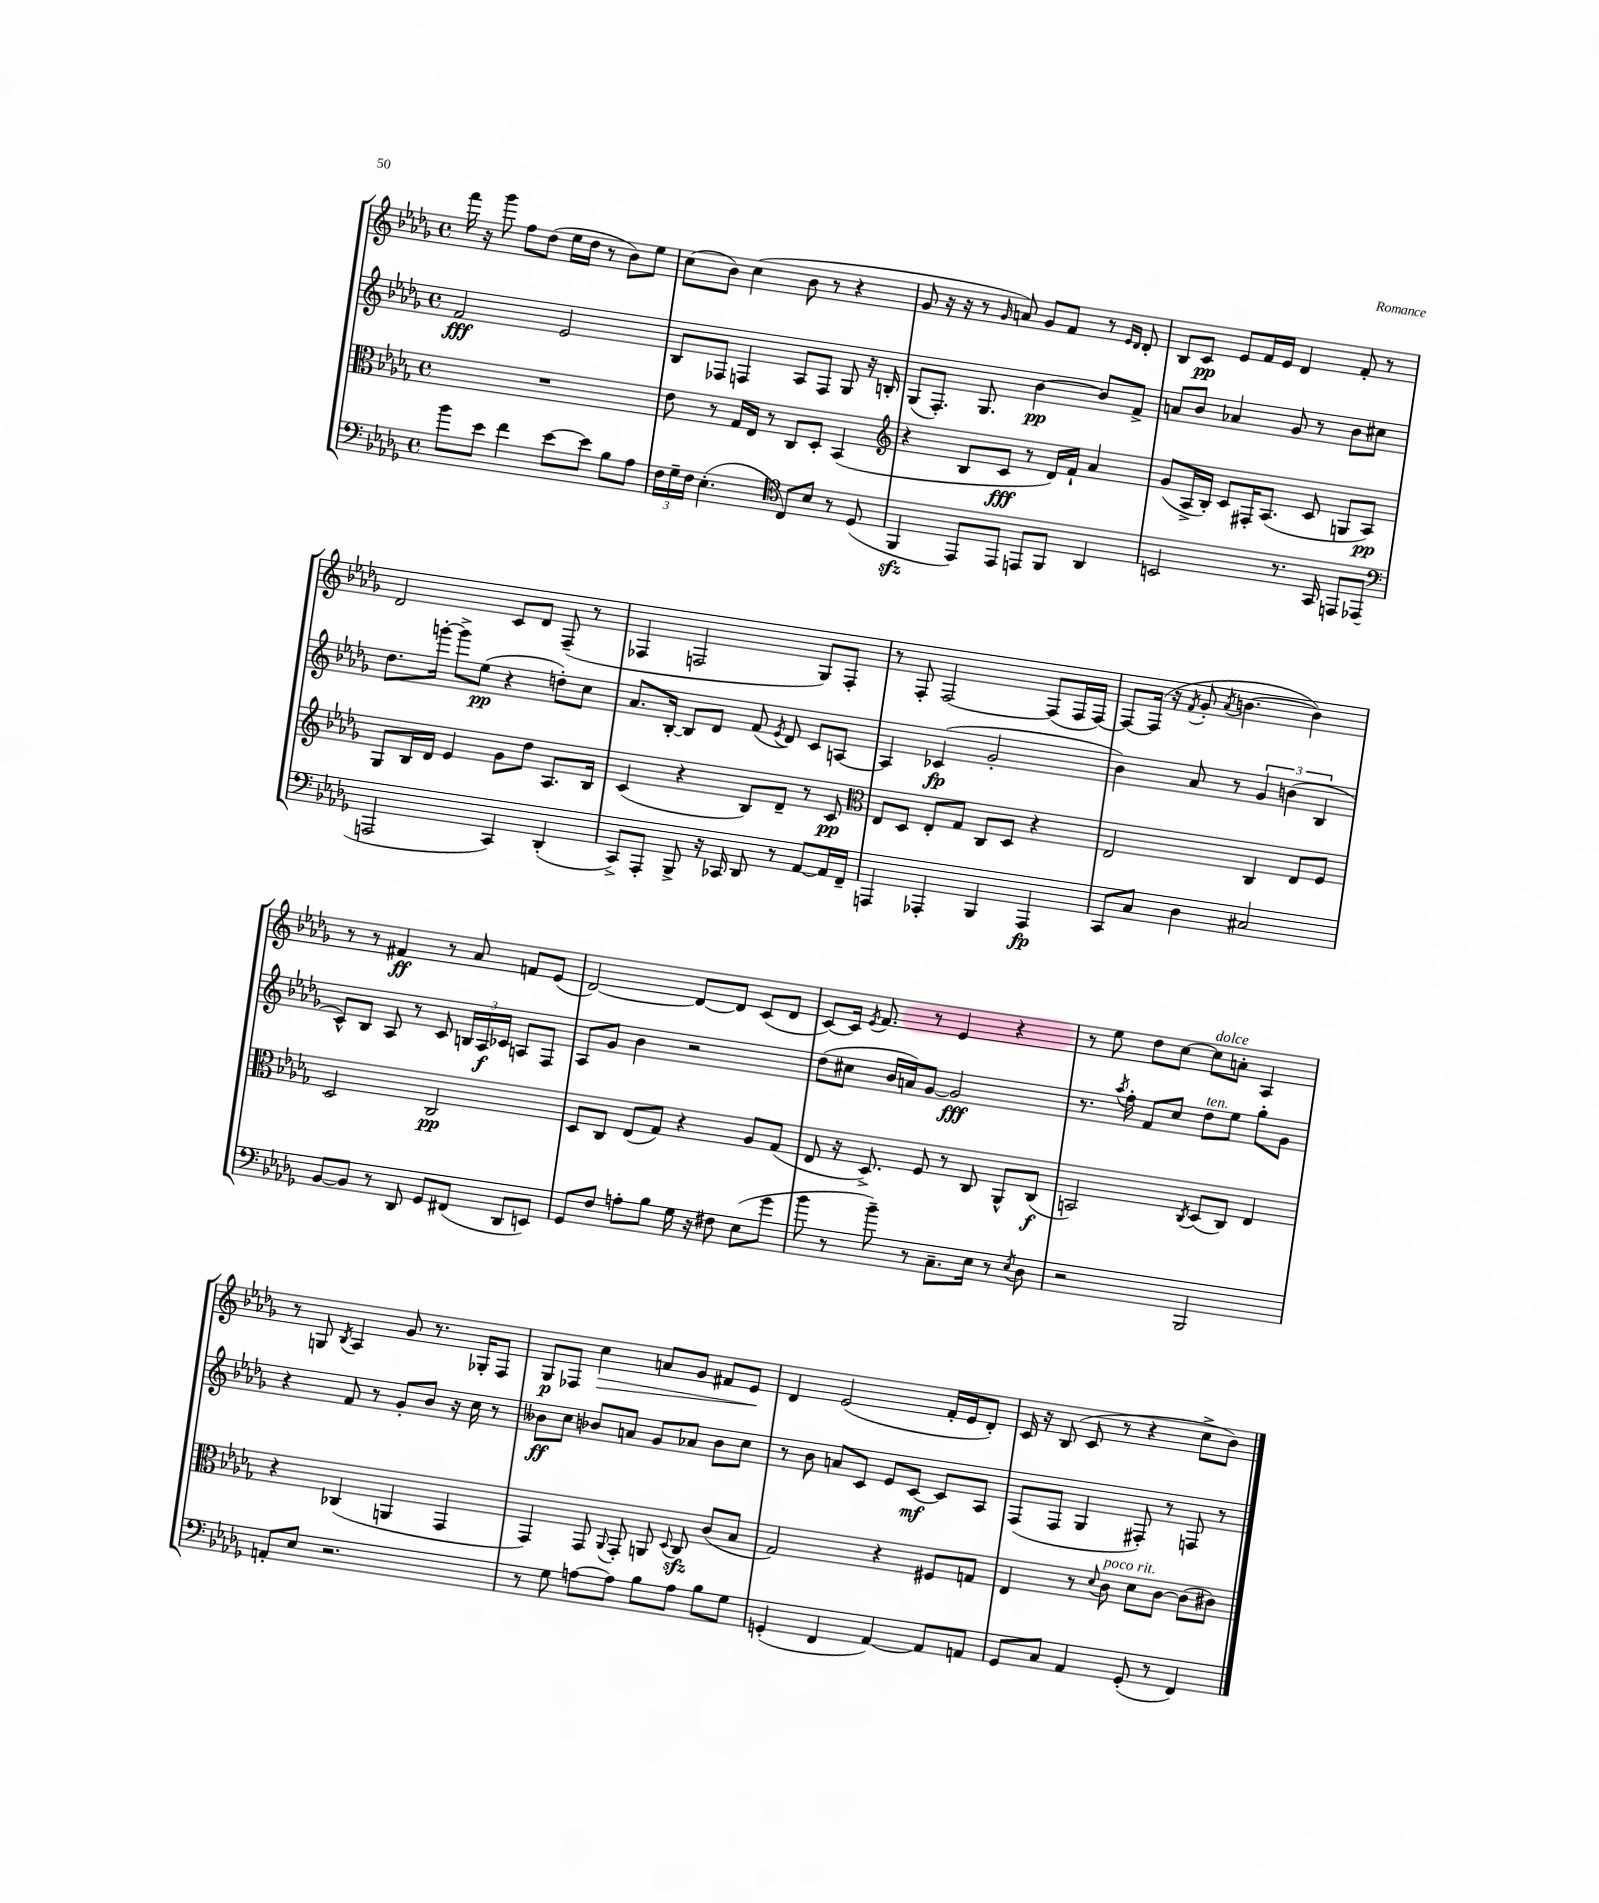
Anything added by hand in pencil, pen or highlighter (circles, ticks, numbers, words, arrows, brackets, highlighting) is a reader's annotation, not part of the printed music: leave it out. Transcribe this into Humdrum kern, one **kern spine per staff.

**kern	**dynam	**kern	**dynam	**kern	**dynam	**kern	**dynam
*part4	*part4	*part3	*part3	*part2	*part2	*part1	*part1
*staff4	*staff4	*staff3	*staff3	*staff2	*staff2	*staff1	*staff1
*clefF4	*	*clefC3	*	*clefG2	*	*clefG2	*
*k[b-e-a-d-g-]	*	*k[b-e-a-d-g-]	*	*k[b-e-a-d-g-]	*	*k[b-e-a-d-g-]	*
*M4/4	*	*M4/4	*	*M4/4	*	*M4/4	*
*met(c)	*	*met(c)	*	*met(c)	*	*met(c)	*
=7	=7	=7	=7	=7	=7	=7	=7
8b-\L	.	1r	.	2f/	fff	16fff\	.
.	.	.	.	.	.	16r	.
8e-\J	.	.	.	.	.	8ggg-\	.
4f\	.	.	.	.	.	8ff\L	.
.	.	.	.	.	.	(8dd-\J	.
[8e-\L	.	.	.	2e-/	.	16ee-\LL	.
.	.	.	.	.	.	16dd-\JJ	.
8e-\J]	.	.	.	.	.	8r	.
8B-\L	.	.	.	.	.	8b-\L)	.
8A-\J	.	.	.	.	.	8ee-\J	.
=8	=8	=8	=8	=8	=8	=8	=8
24F\LL	.	8e-\	.	8B-/L	.	(8cc\L	.
24G-~\	.	.	.	.	.	.	.
24F\JJ	.	.	.	.	.	.	.
(4.E-'\	.	8r	.	8F-X/J	.	8b-\J)	.
.	.	16G-/LL	.	4Fn/	.	(4cc\	.
.	.	16E-/JJ	.	.	.	.	.
.	.	8r	.	.	.	.	.
*clefC4	*	*	*	*	*	*	*
8C/L)	.	8C/L	.	8A-/L	.	8b-\	.
8B-/J	.	8D-'/J	.	8F/J	.	8r	.
8r	.	(4BB-/	.	8G-/	.	4r	.
(8D-/	.	.	.	16r	.	.	.
.	.	.	.	16Bn'/	.	.	.
=9	=9	=9	=9	=9	=9	=9	=9
*	*	*clefG2	*	*	*	*	*
4FFzz/	.	4r	.	(8G-/L	.	8g-/	.
.	.	.	.	8.F'/J)	.	16r	.
.	.	.	.	.	.	16r	.
8EE-/L)	.	8B-/L	.	.	.	8r	.
.	.	.	.	8.G-/	.	.	.
.	.	.	.	.	.	16qqg-/	.
8EE-/J	.	8c/J	fff	.	.	8an/)	.
8EEn/L	.	8r	.	[4b-\	pp	8g-/L	.
8FF/J	.	16d-/LL)	.	.	.	8f/J	.
.	.	16f`/JJ	.	.	.	.	.
4AA-/	.	4a-/	.	8b-/L]	.	8r	.
.	.	.	.	.	.	16qqe-/LL	.
.	.	.	.	.	.	16qqd-/JJ	.
.	.	.	.	8f^/J	.	8d-'/	.
=10	=10	=10	=10	=10	=10	=10	=10
2BBn/	.	(8g-/L	.	8an/L	.	8B-/L	.
.	.	16A-^/L	.	8b-/J	.	8c/J	pp
.	.	16B-'/JJ)	.	.	.	.	.
.	.	8c/L	.	4a-X/	.	8e-/L	.
.	.	16F#X'/K	.	.	.	16f/L	.
.	.	(8.A-/J	.	.	.	16e-/JJ	.
8.r	.	.	.	8g-/	.	4d-/	.
.	.	8c/	.	8r	.	.	.
16GG-/	.	.	.	.	.	.	.
8EEn/L	.	8Gn/L	.	8b-\L	.	8f'/	.
(8EE-X/J	.	8A-/J)	pp	8cc#X\J	.	8r	.
!!LO:LB:g=z
=11	=11	=11	=11	=11	=11	=11	=11
*clefF4	*	*	*	*	*	*	*
2AAAn/	.	8G-/L	.	8.dd-\L	.	2d-/	.
.	.	16B-/L	.	.	.	.	.
.	.	16d-/JJ	.	[16gggn'\Jk	.	.	.
.	.	4e-/	.	8ggg^\L]	.	.	.
.	.	.	.	(8ee-\J	pp	.	.
4CC/)	.	8g-\L	.	4r	.	8c/L	.
.	.	8dd-\J	.	.	.	8d-/J	.
(4DD-'/	.	8.A-/L	.	8ddn'\L)	.	(8F~/	.
.	.	.	.	8cc\J	.	8r	.
.	.	16B-/Jk	.	.	.	.	.
=12	=12	=12	=12	=12	=12	=12	=12
8CC^/L)	.	(4c/	.	8.a-/L	.	4F-X/	.
8AAA-'/J	.	.	.	.	.	.	.
.	.	.	.	[16B-'/Jk	.	.	.
8BBB-^/	.	4r	.	8B-/L]	.	2Fn/	.
16r	.	.	.	8d-/J	.	.	.
16CC-X/	.	.	.	.	.	.	.
8DD-/	.	8B-/L)	.	(8f/	.	.	.
.	.	.	.	8qe-/	.	.	.
8r	.	8d-~/J	.	8d-/)	.	.	.
[8AA-/L	.	8r	.	8c/L	.	8G-/L)	.
16AA-/L]	.	8c/	pp	[8An/J	.	8F'/J	.
16FF~/JJ	.	.	.	.	.	.	.
=13	=13	=13	=13	=13	=13	=13	=13
*	*	*clefC3	*	*	*	*	*
4AAAn/	.	8E-/L	.	4A/]	.	8r	.
.	.	8D-/J	.	.	.	8F'/	.
4AAA-X'/	.	8E-'/L	.	(4c-X/	fp	[2F/	.
.	.	8G-/J	.	.	.	.	.
4BBB-/	.	8C/L	.	2g-'/	.	.	.
.	.	8D-/J	.	.	.	.	.
4AAA-/	fp	4r	.	.	.	(8F/L]	.
.	.	.	.	.	.	16F/L	.
.	.	.	.	.	.	[16F/JJ)	.
=14	=14	=14	=14	=14	=14	=14	=14
8CC/L	.	2E-/	.	4b-\)	.	8F/L_	.
8C/J	.	.	.	.	.	(16F/Jk]	.
.	.	.	.	.	.	16r	.
.	.	.	.	.	.	8qf/	.
4D-\	.	.	.	8a-/	.	8g-'/	.
.	.	.	.	.	.	8qa-/	.
.	.	.	.	8r	.	[4.bn\	.
2C#X/	.	4C/	.	6g-/	.	.	.
.	.	.	.	(6bn\	.	.	.
.	.	8E-/L	.	.	.	4b\])	.
.	.	.	.	6B-/	.	.	.
.	.	8F/J	.	.	.	.	.
!!LO:LB:g=z
=15	=15	=15	=15	=15	=15	=15	=15
[8BB-/L	.	2D-/	.	8c^^/L)	.	8r	.
8BB-/J]	.	.	.	8B-/J	.	8r	.
8r	.	.	.	8A-/	.	4f#X/	ff
8DD-/	.	.	.	8r	.	.	.
8GG-/L	.	2C/	pp	8c/	.	8r	.
(8FF#X/J	.	.	.	24Bn/LL	.	8a-/	.
.	.	.	.	24A-/	f	.	.
.	.	.	.	24c-X/JJ	.	.	.
8DD-/L	.	.	.	8An/L	.	8fn/L	.
8EEn/J)	.	.	.	8F/J	.	(8e-/J	.
=16	=16	=16	=16	=16	=16	=16	=16
8GG-/L	.	8D-/L	.	8A-/L	.	[2d-/)	.
8F/J	.	8C/J	.	8g-/J	.	.	.
8An'\L	.	(8E-/L	.	4b-\	.	.	.
8B-\J	.	8G-/J)	.	.	.	.	.
16G-\	.	4r	.	2r	.	8d-/L_	.
16r	.	.	.	.	.	.	.
8F#X\	.	.	.	.	.	8d-/J]	.
(8E-\L	.	8A-/L	.	.	.	(8c/L	.
8g-\J	.	(8G-/J	.	.	.	8d-/J	.
=17	=17	=17	=17	=17	=17	=17	=17
8b-\	.	8E-/	.	(8dd-\L	.	[8c/L)	.
8r	.	16r	.	8cc#X\J	.	16c/Jk]	.
.	.	.	.	.	.	8qe-/	.
.	.	8.D-^/)	.	.	.	8.f/	.
8b-~\)	.	.	.	16b-/LL	.	.	.
.	.	.	.	16an/J)	.	.	.
8r	.	8F/	.	[8g-/J	.	8r	.
8.C~\L	.	8r	.	2g-/]	fff	4e-/	.
.	.	8C/	.	.	.	.	.
16E-\Jk	.	.	.	.	.	.	.
8r	.	8AA-^^/L	.	.	.	4r	.
8qE-/	.	.	.	.	.	.	.
8D-\	.	(8C/J	f	.	.	.	.
=18	=18	=18	=18	=18	=18	=18	=18
2r	.	2BBn/)	.	8.r	.	8r	.
.	.	.	.	.	.	8ee-\	.
.	.	.	.	8qaa-/	.	.	.
.	.	.	.	16ff'\	.	.	.
.	.	.	.	8f/L	.	8dd-\L	.
.	.	.	.	8cc/J	.	[8cc\J	.
.	.	8qC/	.	.	.	.	.
!	!	!	!	!	!	!LO:TX:a:i:t=dolce	!
!	!	!	!	!LO:TX:a:i:t=ten.	!	!	!
2BBB-/	.	(8D-/L	.	8dd-\L	.	8cc\L]	.
.	.	8C/J)	.	8ee-\J	.	8an'\J	.
.	.	4E-/	.	8gg-'\L	.	4A-/	.
.	.	.	.	8g-\J	.	.	.
!!LO:LB:g=z
=19	=19	=19	=19	=19	=19	=19	=19
8AAn'/L	.	4r	.	4r	.	8r	.
8E-/J	.	.	.	.	.	8Gn/	.
.	.	.	.	.	.	8qB-/	.
2.r	.	(4C-X/	.	8f/	.	4A-/	.
.	.	.	.	8r	.	.	.
.	.	4AAn/	.	8g-'/L	.	8g-/	.
.	.	.	.	8b-/J	.	8.r	.
.	.	4GG-/	.	16r	.	.	.
.	.	.	.	16cc\	.	16G-X'/KL	.
.	.	.	.	8r	.	8F/J	.
=20	=20	=20	=20	=20	=20	=20	=20
8r	.	4GG-/)	.	8b--X\L	ff	8G-/L	p
8G-\	.	.	.	8cc\J	.	8F-X/J	.
!	!	!	!	!	!	!	!LO:HP:b
[8An\L	.	8GG-/	.	8b-X/L	.	4cc\	>
.	.	8qqAA-/	.	.	.	.	.
8A\J]	.	8GG-'/	.	8an/J	.	.	.
8B-\L	.	8AAn/	.	8g-/L	.	8an/L	.
.	.	8qqD-/	.	.	.	.	.
8A\J	.	8Czz/	.	8a-X/J	.	8g-/J	.
8B-\L	.	(8c/L	.	8b-\L	.	8f#X/L	.
8G-\J	.	8B-/J	.	8cc\J	.	8e-/J	.
.	.	.	.	.	.	.	]
=21	=21	=21	=21	=21	=21	=21	=21
(4GGn'/	.	2G-/)	.	8r	.	4d-/	.
.	.	.	.	8b-\	.	.	.
4FF/	.	.	.	8an/L	.	(2e-/	.
.	.	.	.	8c/J	.	.	.
[4AA-/)	.	4r	.	8e-/L	.	.	.
.	.	.	.	[8c/J	mf	.	.
8AA-/L]	.	8F#X/L	.	8c/L]	.	16f'/LL	.
.	.	.	.	.	.	16e-/J	.
8AAn/J	.	8Gn/J	.	8A-/J	.	8d-'/J)	.
=22	=22	=22	=22	=22	=22	=22	=22
8GG-/L	.	4E-/	.	(8F/L	.	16c/	.
.	.	.	.	.	.	16r	.
8C/J	.	.	.	8F/J	.	(8B-/	.
4AA-/	.	8r	.	4G-/	.	8c/	.
.	.	8qqd-/	.	.	.	.	.
!	!	!LO:TX:a:i:t=poco rit.	!	!	!	!	!
.	.	8c\	.	.	.	8r	.
(8GG-'/	.	8d-\L	.	8F#X'/)	.	4r	.
8r	.	[8c\J	.	8r	.	.	.
4FF/)	.	(8c\L]	.	8Fn/	.	8cc^\L	.
.	.	8c#X\J)	.	8r	.	8b-\J)	.
==	==	==	==	==	==	==	==
*-	*-	*-	*-	*-	*-	*-	*-
